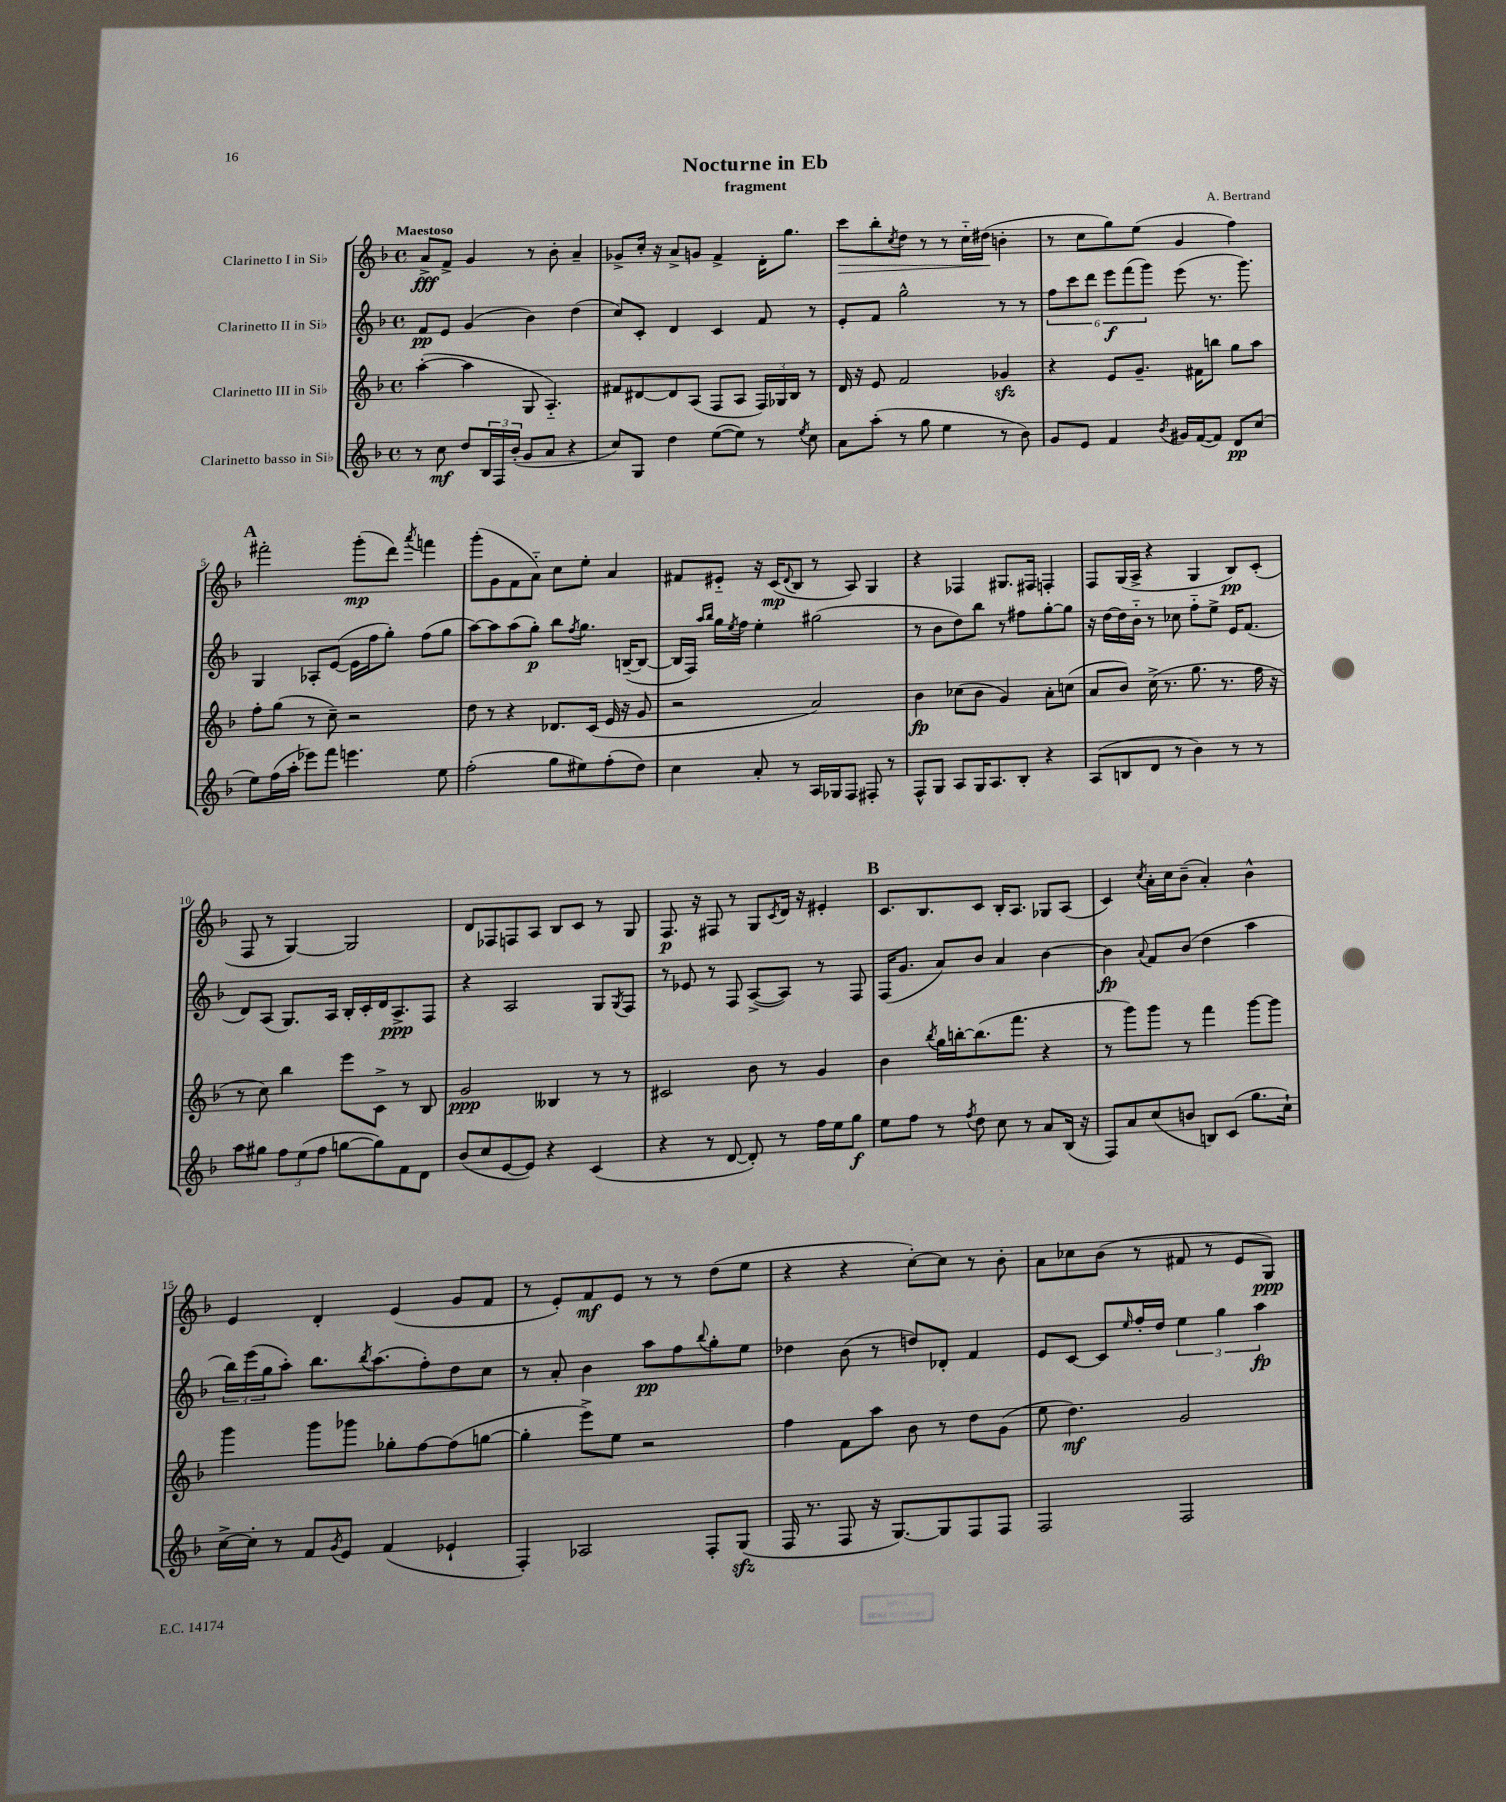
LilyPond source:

\header { title = "Nocturne in Eb" composer = "A. Bertrand" subtitle = "fragment" }
<<
\new StaffGroup <<
\new Staff = "s0" \with { instrumentName = "Clarinetto I in Sib" } {
    \clef treble \key f \major \defaultTimeSignature \time 4/4 \tempo "Maestoso"
    a'8->\fff f'8-> g'4 r8 bes'8-. a'4-- |
    ges'8-> c''16-. r16 a'8-> g'8 f'4-> d'16-. g''8. |
    c'''8\> bes''8-. \acciaccatura { c''8 } d''8 r8 r8 c''16-_ dis''16\!( b'4-. |
    r8 c''8 g''8) e''8( g'4 f''4) |
    \mark \markup { \bold "A" } fis'''2-. g'''8-.\mp( d'''8) \acciaccatura { a'''8 } f'''4 |
    g'''8-.( g'8 f'8 a'8-_) c''8 e''8-. a'4 |
    fis'8 eis'8-_ r16 c'16\mp( \appoggiatura { d'8 } bes8 r8 a8) g4 |
    r4 fes4 gis8. fis16 f4-. |
    f8 g16( a16-> r4 g4 bes8\pp) c'8-.( |
    f8 r8 g4~) g2 |
    d'8 fes8 f8 a8 bes8 c'8 r8 g8 |
    f8.\p r16 fis8 r8 g8 \acciaccatura { c'8 } d'16 r16 eis'4-. |
    \mark \markup { \bold "B" } c'8. bes8. c'8 bes16-. a8. ges8 a8( |
    c'4) \acciaccatura { c''8 } a'16-. c''16 bes'8--( a'4-.) bes'4-^ |
    e'4 d'4-. e'4( g'8 f'8 |
    r8 e'8-.) f'8\mf e'8 r8 r8 d''8( e''8 |
    r4 r4 c''8~-.) c''8 r8 bes'8-. |
    a'8 ces''8 bes'8( r8 fis'8 r8 e'8 g8\ppp) \bar "|." |
}
\new Staff = "s1" \with { instrumentName = "Clarinetto II in Sib" } {
    \clef treble \key f \major \defaultTimeSignature \time 4/4
    f'8\pp e'8 g'4( bes'4) d''4( |
    c''8) c'8-. d'4 c'4 f'8 r8 |
    e'8-. f'8 g''2-^ r8 r8 |
    \tuplet 6/4 { f''8 c'''8 d'''8 e'''8\f f'''8( g'''8) } e'''8( r8. g'''8.) |
    \mark \markup { \bold "A" } g4 aes8-. e'8~( e'16 f''16 g''8-.) f''8( g''8 |
    a''8~) a''8 a''8( g''8-.\p) bes''8 \acciaccatura { f''8 } g''8. b16~--( b8~ |
    b16 f16) \grace { a''16 bes''16 } g''16 \acciaccatura { e''8 } f''16 e''4-. gis''2( |
    r8 bes'8 d''8) bes''8 r8 fis''8 g''8~-. g''8 |
    r16 d''16~ d''16 bes'16-_ r8 ces''8 f''8-_ e''8-> e'16 f'8.( |
    d'8) a8( g8.) a16 bes16-. c'16-. d'16 a8.->\ppp f8 |
    r4 a2 g8 \acciaccatura { g8 } f8 |
    r8 ees'8 r8 f8 a8~->( a8) r8 f8 |
    \mark \markup { \bold "B" } f16( g'8. a'8) bes'8 a'4 bes'4~ |
    bes'4\fp \appoggiatura { a'8 } f'8 bes'8( d''4 a''4 |
    \tuplet 3/2 { bes''16) e'''16( g''16 } a''8-.) bes''8. \acciaccatura { bes''8 } a''8.( f''8-.) d''8 c''8 |
    r8 a'8-. bes'4 a''8\pp f''8 \appoggiatura { bes''8 } g''8-. e''8 |
    des''4 bes'8( r8 d''8) des'8-. f'4 |
    e'8 c'8~ c'8 \grace { e''16 } f''16-. d''16 \tuplet 3/2 { e''4 g''4 a''4\fp } \bar "|." |
}
\new Staff = "s2" \with { instrumentName = "Clarinetto III in Sib" } {
    \clef treble \key f \major \defaultTimeSignature \time 4/4
    a''4~-.( a''4 g8 a4.-_) |
    fis'8 dis'8~ dis'8 a8( f8 a8 \tuplet 3/2 { f16) ges16 bes16 } r8 |
    d'16 r16 e'8 f'2 ges'4\sfz |
    r4 e'8 g'8.-- fis'16 b''8 g''8 a''8 |
    \mark \markup { \bold "A" } f''8-. g''8( r8 c''8--) r2 |
    d''8 r8 r4 des'8. c'16( e'16 r16 g'8 |
    r2 a'2) |
    bes'4\fp ces''8( bes'8 g'4) a'8-. c''8( |
    a'8 bes'8) c''16->( r8. g''8. r8. f''16 r16 |
    r8 c''8) bes''4 e'''8 c'8-> r8 bes8 |
    g'2\ppp beses4 r8 r8 |
    cis'2 bes'8 r8 g'4 |
    \mark \markup { \bold "B" } bes'4 \acciaccatura { bes''8 } g''16 b''16~-. b''8.( f'''8. r4 |
    r8 g'''8) g'''8 r8 f'''4 g'''8~ g'''8 |
    g'''4 g'''8 ges'''8 ges''8-. f''8~ f''8( g''8~ |
    g''4-. e'''8->) e''8 r2 |
    f''4 f'8 a''8 bes'8 r8 d''8 g'8( |
    e''8 d''4.\mf) g'2 \bar "|." |
}
\new Staff = "s3" \with { instrumentName = "Clarinetto basso in Sib" } {
    \clef treble \key f \major \defaultTimeSignature \time 4/4
    r8 c''8\mf d''8 \tuplet 3/2 { bes16 f16 bes'16-.( } g'8 a'8 r4 |
    c''8) g8 d''4 e''8~( e''8) r8 \acciaccatura { e''8 } c''8 |
    a'8 a''8-.( r8 g''8 e''4 r8 bes'8) |
    g'8 e'8 f'4 \acciaccatura { bes'8 } gis'16 f'16~( f'8) d'8\pp c''8( |
    \mark \markup { \bold "A" } e''8) f''16( a''16-. ees'''8) f'''8 e'''4. e''8 |
    f''2-.( g''8 eis''8) f''8-.( d''8) |
    c''4 a'8-. r8 a16 ges16 f8 fis8-. r8 |
    f8-^ g8 a8 g16 a8. bes8-. r4 |
    a8( b8 d'8 r8 bes'4) r8 r8 |
    a''8 gis''8 \tuplet 3/2 { f''8 e''8( f''8 } g''8~ g''8) f'8 d'8 |
    bes'8( c''8 e'8~ e'8) r4 c'4( |
    r4 r8 d'8~ d'8-.) r8 f''16 e''16 g''8\f |
    \mark \markup { \bold "B" } e''8 f''8 r8 \acciaccatura { f''8 } d''8 c''8 r8 a'8 bes16( r16 |
    f8) a'8 c''8( b'8 b8) c'8( g''8. c''16-!) |
    c''16~-> c''16-. r8 f'8 \acciaccatura { g'8 } e'8 f'4( ees'4-! |
    f4-.) aes2 f8-. g8\sfz( |
    f16 r8. f8 r16 g8.~) g8 f8 f8 |
    f2 f2 \bar "|." |
}
>>
>>
